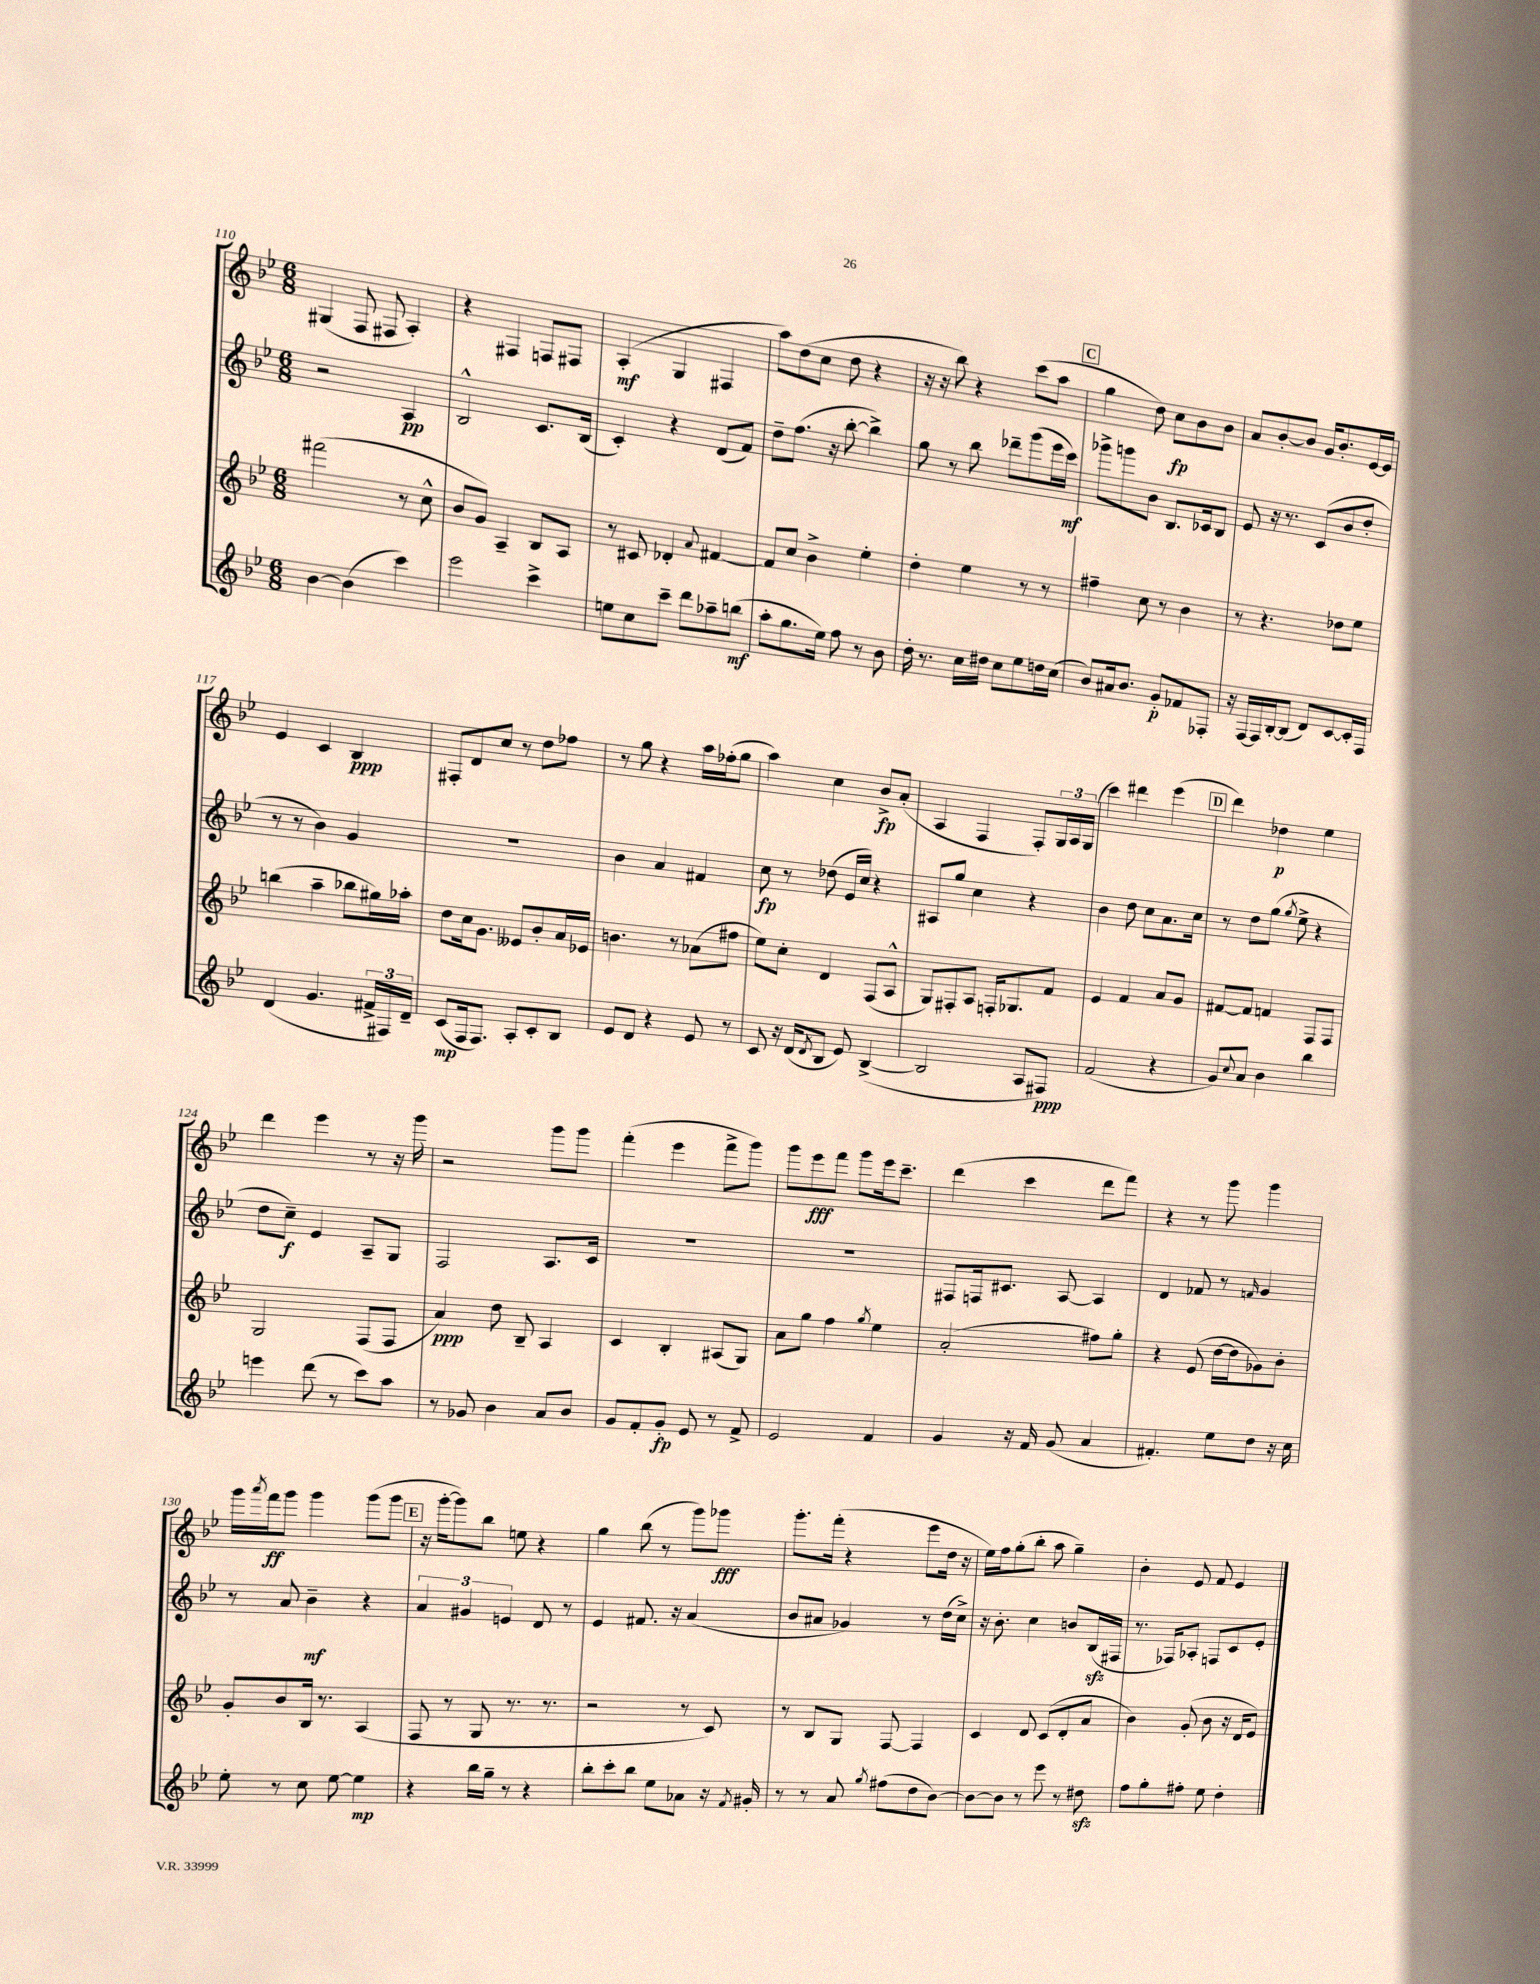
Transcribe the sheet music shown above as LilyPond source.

<<
\new StaffGroup <<
\new Staff = "s0" {
    \clef treble \key bes \major \numericTimeSignature \time 6/8
    gis4( f8 fis8 a4-.) |
    r4 fis4 f8 fis8 |
    a4-.\mf( g4 fis4 |
    a''8) d''8( c''8 d''8 r4 |
    r16 r16 bes''8) r4 c'''8( a''8 |
    \mark \markup { \box "C" } g''4 d''8) c''8\fp bes'8 bes'8 |
    a'8 bes'8~-. bes'8 g'16 bes'8.-. ees'16~ ees'16 |
    ees'4 c'4 bes4\ppp |
    fis8-. d'8 c''8 r8 d''8 fes''8 |
    r8 g''8 r4 a''16 fes''16-.( g''8 |
    a''4) c''4 bes'8->\fp a'8-.( |
    a4 f4 f8-.) \tuplet 3/2 { g16 a16 g16( } |
    c'''4) dis'''4 ees'''4( |
    \mark \markup { \box "D" } d'''4) des''4\p ees''4 |
    d'''4 ees'''4 r8 r16 g'''16 |
    r2 g'''8 g'''8 |
    f'''4-.( ees'''4 f'''8-> g'''8) |
    g'''8 ees'''8\fff f'''8 g'''8 ees'''16 c'''8.-- |
    d'''4( c'''4 d'''8 f'''8) |
    r4 r8 g'''8 g'''4 |
    g'''16 \acciaccatura { a'''8 } f'''16\ff g'''8 g'''4 g'''8( g'''8 |
    \mark \markup { \box "E" } r16 g'''16~-. g'''8) bes''8 e''8 r4 |
    g''4 bes''8( r8 g'''8) ges'''8\fff |
    g'''8.-. f'''16-.( r4 ees'''8 d''16 r16 |
    ees''16) f''16 g''8-.( bes''8-. a''8 g''4--) |
    bes'4-. ees'8 f'8 ees'4 \bar "|." |
}
\new Staff = "s1" {
    \clef treble \key bes \major \numericTimeSignature \time 6/8
    r2 a4\pp |
    bes2-^ c'8. bes16( |
    c'4-.) r4 d'8( f'8) |
    d''8-- f''8.( r16 bes''8~-. bes''4->) |
    g''8 r8 bes''8 des'''8-- g'''8( ees'''16 c'''16\mf) |
    \mark \markup { \box "C" } ges'''8-> g'''8 bes'8 bes8. ces'16 bes8 |
    ees'8 r16 r8. c'8( bes'8 d''8-. |
    r8 r8 bes'4) g'4 |
    R2. |
    bes'4 a'4 fis'4 |
    c''8\fp r8 des''8( ees'16 c''16) r4 |
    ais8 g''8 c''4 r4 |
    bes'4 d''8 c''8 a'8. c''16 |
    \mark \markup { \box "D" } r8 d''8 g''8( \acciaccatura { g''8 } ees''8-> r4 |
    d''8 c''8--\f) ees'4 a8-- g8 |
    f2 a8. c'16 |
    R2. |
    R2. |
    fis8 f16 cis'8. a8~ a4 |
    d'4 fes'8 r8 \grace { f'16 } g'4 |
    r8 a'8 bes'4--\mf r4 |
    \mark \markup { \box "E" } \tuplet 3/2 { a'4 gis'4 e'4 } d'8 r8 |
    ees'4 fis'8. r16 a'4( |
    bes'8 ais'8 ges'4) r8 d''16( c''16->) |
    r16 bes'8.-. c''4 b'8 bes16\sfz( fis16 |
    r8. fes16) aes8-. f8 c'8 ees'8-. \bar "|." |
}
\new Staff = "s2" {
    \clef treble \key bes \major \numericTimeSignature \time 6/8
    fis'''2( r8 c''8-^ |
    bes'8 g'8) a4-- bes8 a8 |
    r8 cis'8 des'4-. \appoggiatura { a'8 } fis'4~ |
    fis'8 c''8 bes'4-> ees''4-. |
    d''4-. ees''4 r8 r8 |
    \mark \markup { \box "C" } fis''4-- c''8 r8 bes'4 |
    r8 r4. des''8 ees''8 |
    b''4( a''4-- bes''8 gis''16) aes''16-. |
    d''8 c''16 g'8. eeses'8 bes'8-. a'16 ees'16 |
    b'4. r8 aes'8( fis''8 |
    ees''8) c''8-. d'4 f8( a8-^ |
    g8) fis8-. a8 f16-. ges8. f'8 |
    ees'4 f'4 a'8 g'8 |
    \mark \markup { \box "D" } fis'8~ fis'8 f'4 f8 f8 |
    g2 f8( f8 |
    a'4\ppp) d''8 bes8-- a4 |
    c'4 bes4-. ais8( g8) |
    a'8 g''8 f''4 \acciaccatura { g''8 } ees''4 |
    a'2-.( fis''8) g''8-. |
    r4 ees'8( d''16~ d''16 ges'8) bes'8-. |
    g'8-. bes'8 bes16 r8. a4( |
    \mark \markup { \box "E" } f8 r8 g8 r8. r8. |
    r2 r8 c'8) |
    r8 bes8 g8 f8~ f4 |
    c'4 d'8 c'8( d'8-. a'8 |
    bes'4) g'8-.( bes'8 r16 d'16 ees'8) \bar "|." |
}
\new Staff = "s3" {
    \clef treble \key bes \major \numericTimeSignature \time 6/8
    bes'4~ bes'4( c'''4) |
    ees'''2 c'''4-> |
    e''8 c''8 c'''8-- d'''8 aes''8-- b''8\mf( |
    a''8-. g''8. ees''16) f''8 r8 bes'8 |
    d''16-. r8. c''16 dis''16 c''8 ees''8 d''16 c''16( |
    \mark \markup { \box "C" } bes'8) ais'16 bes'8. g'8-.\p fes'8 fes8-. |
    r16 f16~ f16 bes16~-. bes8( d'8) c'8~ c'16-. f16 |
    d'4( g'4. \tuplet 3/2 { fis'16-> fis16) d'16-- } |
    c'8\mp( f16 f8.) a8-. c'8-. bes8 |
    ees'8 d'8 r4 ees'8 r8 |
    c'8 r16 d'16( \acciaccatura { d'8 } bes8 ees'8) bes4~->( |
    bes2 a8 fis8\ppp) |
    f'2( r4 |
    \mark \markup { \box "D" } g'8) \appoggiatura { c''8 } a'8 bes'4 bes''4 |
    e'''4 d'''8( r8 c'''8) a''8 |
    r8 ges'8 bes'4 a'8 bes'8 |
    g'8 f'8-. g'8-.\fp ees'8 r8 f'8-> |
    ees'2 f'4 |
    g'4 r16 f'16 g'8( a'4 |
    fis'4.-.) ees''8 d''8 r16 c''16 |
    ees''8-. r8 c''8 ees''8~ ees''4\mp |
    \mark \markup { \box "E" } r4 bes''16 g''16-- r8 r4 |
    bes''8-. c'''8-. bes''8 ees''8 aes'8 r16 \acciaccatura { f'8 } gis'16-. |
    r8 r8 a'8 \acciaccatura { g''8 } fis''8( d''8 bes'8~) |
    bes'8~ bes'8 r8 ees'''8 r8 dis''8\sfz |
    f''8 g''8-. fis''8-. ees''8 d''4-. \bar "|." |
}
>>
>>
\layout { \context { \Score currentBarNumber = #110 } }
